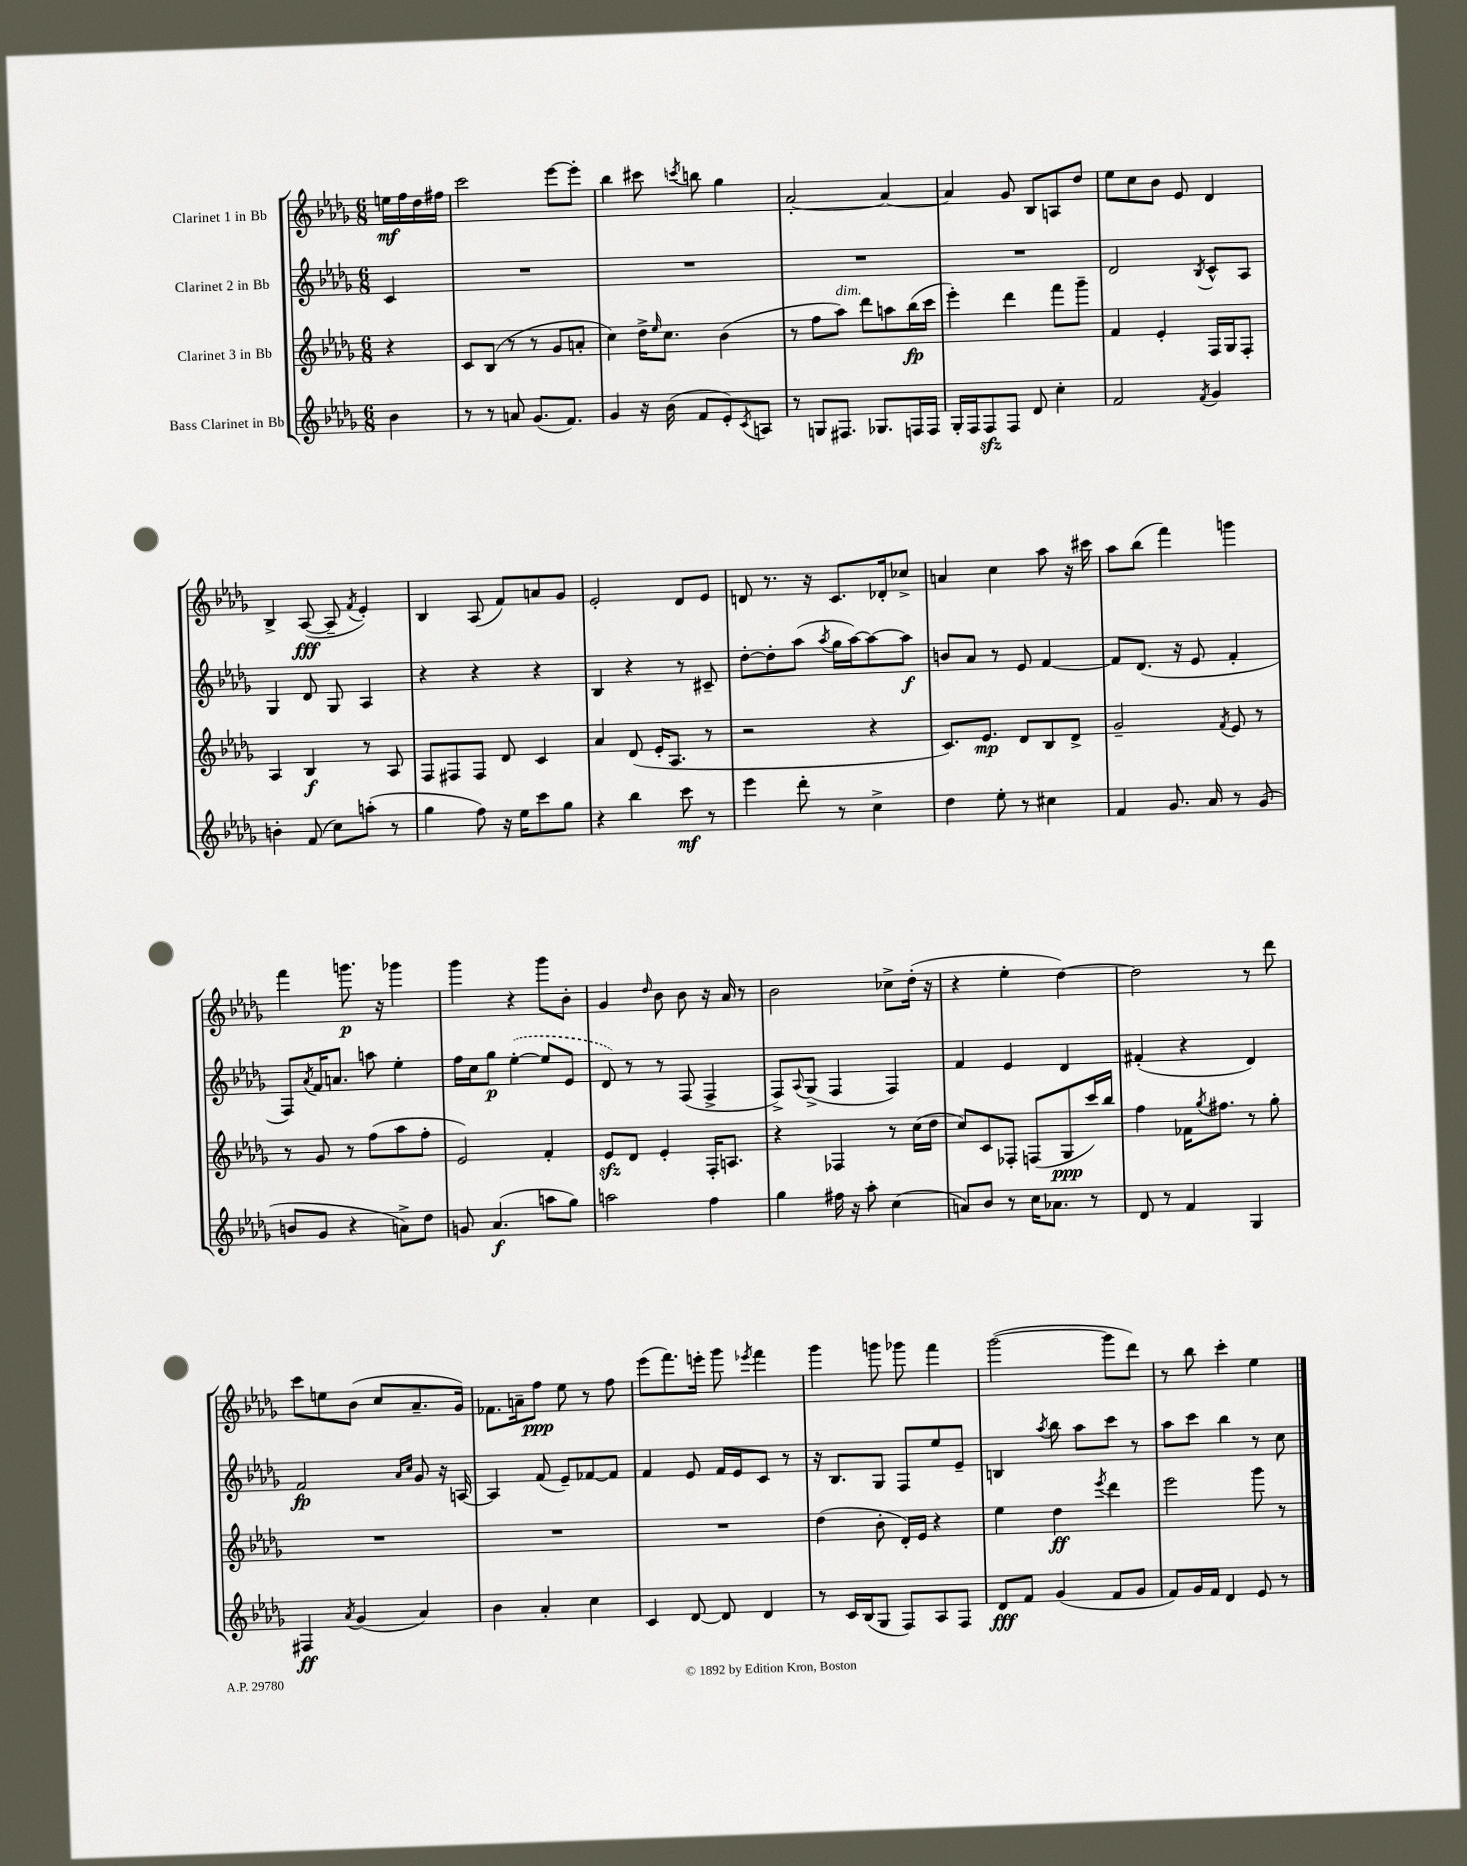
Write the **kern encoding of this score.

**kern	**kern	**kern	**kern
*staff4	*staff3	*staff2	*staff1
*clefG2	*clefG2	*clefG2	*clefG2
*k[b-e-a-d-g-]	*k[b-e-a-d-g-]	*k[b-e-a-d-g-]	*k[b-e-a-d-g-]
*M6/8	*M6/8	*M6/8	*M6/8
4b-\	4r	4c/	16ee\LL
.	.	.	16ff\
.	.	.	16dd-\
.	.	.	16ff#\JJ
=	=	=	=
8r	8c/L	2.r	2ccc\
8r	(8B-/J	.	.
8a/	8r	.	.
(8.g-/L	8r	.	.
.	8g-/L	.	[8eee-\L
8.f/J)	.	.	.
.	8a'/J	.	8eee-'\]J
=	=	=	=
4g-/	4cc\)	2.r	4bb-\
16r	16dd-^\LK	.	8ccc#\
.	16qqee-/	.	.
(16b-\	8.cc\J	.	.
.	.	.	8qccc/
8f/L	.	.	8bb\
8e-'/)	(4b-\	.	4gg-\
8qc/	.	.	.
8A/J	.	.	.
=	=	=	=
8r	8r	2.r	[2a-'/
8G/L	8ff\L	.	.
8.F#/J	8aa-\J)	.	.
.	8ddd-\L	.	.
8.G-/L	.	.	.
.	8aa\	.	4a-/_
16F/L	(16bb-\L	.	.
16F/JJ	16ccc\JJ	.	.
=	=	=	=
16G-'/LL	4eee-'\)	2.r	4a-/]
16F/J	.	.	.
8F/	.	.	.
8F/J	4ddd-\	.	8g-/
8d-/	.	.	8B-/L
4cc'\	8fff\L	.	8A/
.	8ggg-~\J	.	8dd-/J
=	=	=	=
2f/	4f/	2d-/	8ee-\L
.	.	.	8cc\
.	4e-'/	.	8b-\J
.	.	.	8e-/
8qf/	.	8qB-/	.
4g-/	16F/LL	8c^^/L	4d-/
.	16G-/J	.	.
.	8F'/J	8A-/J	.
=	=	=	=
4b'\	4A-/	4G-/	4B-^/
(8f/	4B-/	8d-/	([8A-/
8cc\L)	.	8G-/	8A-~/]
.	.	.	8qf/
(8aa'\J	8r	4A-/	4e-'/)
8r	8A-/	.	.
=	=	=	=
4gg-\	8F/L	4r	4B-/
.	8F#/	.	.
8ff\)	8F#/J	4r	(8A-/
16r	8d-/	.	8f/L)
16ee-\LK	.	.	.
8ccc\	4c/	4r	8a/
8gg-\J	.	.	8g-/J
=	=	=	=
4r	4a-/	4B-/	2e-'/
4bb-\	(8d-/	4r	.
.	16e-'/LK	.	.
.	8.A-/J	.	.
8ccc\	.	8r	8d-/L
8r	8r	8c#~/	8e-/J
=	=	=	=
4eee-\	2r	[8dd-'\L	8d/
.	.	8dd-'\]	8.r
8ddd-'\	.	(8aa-\J	.
.	.	.	16r
.	.	8qaa-/	.
8r	.	16gg-\LL	8.c/L
.	.	[16aa-\J)	.
4cc^\	4r	8aa-\_	.
.	.	.	16d-'/k
.	.	8aa-\]J	8cc-^/J
=	=	=	=
4dd-\	8.c/L)	8b/L	4a/
.	.	8a-/J	.
.	8.e-/J	.	.
8ee-'\	.	8r	4cc\
8r	8d-/L	8e-/	.
4cc#\	8B-/	[4f/	8aa-\
.	8d-^/J	.	16r
.	.	.	16ccc#\
=	=	=	=
4f/	2g-~/	8f/]L	8aa-\L
.	.	(8.d-/J	(8bb-\J
8.g-/	.	.	4fff\)
.	.	16r	.
.	.	8e-/	.
16a-/	.	.	.
.	8qf/	.	.
8r	8e-/	4f'/	4ggg\
(8g-/	8r	.	.
=	=	=	=
8b/L	8r	8F/L)	4fff\
.	.	8qa-/	.
8g-/J	8g-/	16f/K	.
.	.	8.a/J	.
4r	8r	.	8.ggg\
.	(8ff\L	8aa\	.
.	.	.	16r
8a^\L)	8aa-\	4ee-'\	4ggg-\
8dd-\J	8ff'\J	.	.
=	=	=	=
8g/	2e-/)	16ff\LL	4ggg-\
.	.	16cc\J	.
(4.a-/	.	8gg-\J	.
.	.	([4ee-'\	4r
8aa\L	4f'/	8ee-/]L	8ggg-\L
8gg-\J)	.	8e-/J	8b-'\J
=	=	=	=
2aa\	8e-/L	8d-/)	4g-/
.	8d-/J	8r	.
.	.	.	16qqdd-/
.	4e-'/	8r	8b-\
.	.	(8F/	8b-\
4ff\	16F'/LK	4F^/	16r
.	8.A/J	.	16a-/
.	.	.	8r
=	=	=	=
4gg-\	4r	8F^/L)	2b-\
.	.	8qqA-/	.
.	.	(8G-^/J	.
16ff#\	4F-/	4F/	.
16r	.	.	.
8aa-'\	.	.	.
(4cc\	8r	4F/)	8cc-^\L
.	(16cc\LL	.	(16dd-'\Jk
.	16dd-\JJ	.	16r
=	=	=	=
8a/L)	8cc/L)	4f/	4r
8b-/J	8c/	.	.
8r	8F-'/J	4e-/	4ee-'\
16cc\LK	(8F/L	.	.
8.a-\J	.	.	.
.	8G-/	4d-/	[4dd-\)
8r	16ccc/L)	.	.
.	16bb-/JJ	.	.
=	=	=	=
8d-/	4ff\	(4f#'/	2dd-\]
8r	.	.	.
4f/	16f-\LK	4r	.
.	8qgg-/	.	.
.	8.ff#\J	.	.
4G-/	8r	4d-/)	8r
.	8gg-'\	.	8ddd-\
=	=	=	=
4F#/	2.r	2f/	8ccc\L
.	.	.	8ee\
8qa-/	.	.	.
(4g-/	.	.	(8b-\J
.	.	.	8cc/L
.	.	16qqa-/LL	.
.	.	16qqcc/JJ	.
4a-/)	.	8g-/	8.a-~/
.	.	16r	.
.	.	[16A/	16g-/Jk)
=	=	=	=
4b-\	2.r	4A/]	8.f-\L
.	.	.	16a~\k
4a-'/	.	(8f/	8ff\J
.	.	8e-~/L)	8ee-\
4cc\	.	[8f-/	8r
.	.	8f-/]J	8ff\
=	=	=	=
4c/	2.r	4f/	(8eee-\L
.	.	.	8.fff\)
[8d-/	.	8e-/	.
.	.	.	16eee'\Jk
8d-/]	.	16f/LL	8ggg-\
.	.	16e-/J	.
.	.	.	8qeee-/
4d-/	.	8c/J	4fff\
.	.	8r	.
=	=	=	=
8r	(4dd-\	16r	4ggg-\
.	.	8.B-/L	.
16c/LL	.	.	.
(16B-/J	.	.	.
8G-/J	8b-'\	8G-/J	8ggg\
8F/L)	16d-'/LL)	8F/L	8ggg-\
.	16e-/JJ	.	.
8A-/	4r	8ee-/	4fff\
8F/J	.	8e-~/J	.
=	=	=	=
8d-/L	4ee-\	4B/	([2ggg-\
8f/J	.	.	.
.	.	8qaa-/	.
(4g-/	4dd-\	8bb-\	.
.	.	8aa-\L	.
.	8qeee-/	.	.
8f/L	4ddd-\	8ccc\J	8ggg-\]L
8g-/J	.	8r	8ddd-\J)
=	=	=	=
8f/L)	2eee-\	8aa-\L	8r
16g-/L	.	8ccc\J	8bb-\
16f/JJ	.	.	.
4d-/	.	4bb-\	4ccc'\
8e-/	8ggg-\	8r	4ee-\
8r	8r	8cc\	.
==	==	==	==
*-	*-	*-	*-
